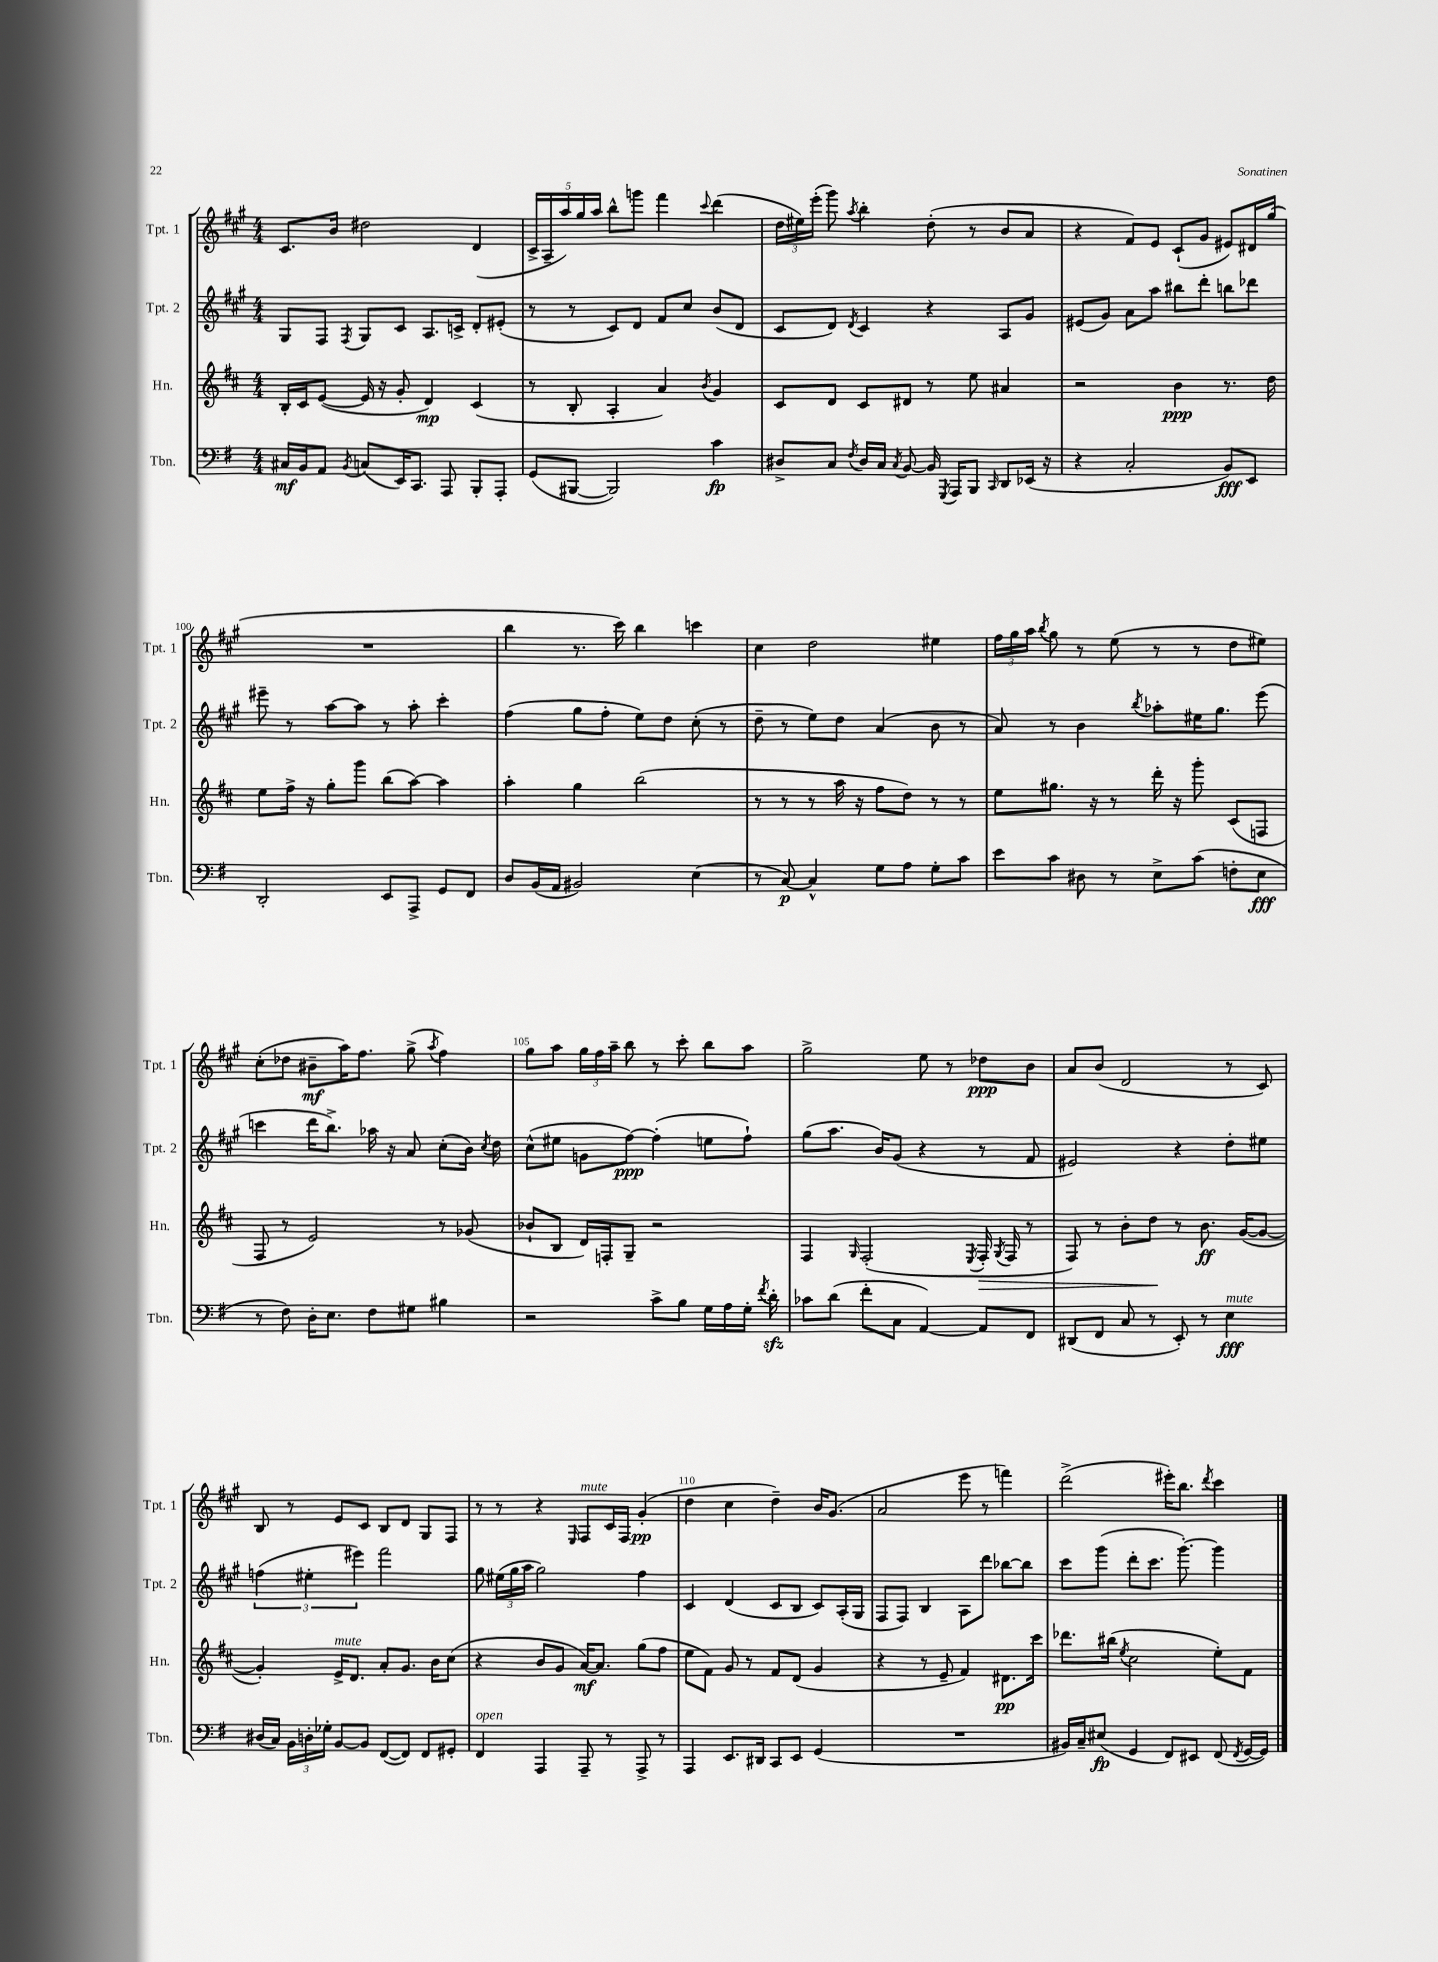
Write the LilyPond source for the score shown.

<<
\new StaffGroup <<
\new Staff = "s0" \with { instrumentName = "Tpt. 1" shortInstrumentName = "Tpt. 1" } {
    \clef treble \key a \major \numericTimeSignature \time 4/4
    \autoBeamOff cis'8.[ b'16] dis''2 d'4( |
    \tuplet 5/4 { cis'16[-> a16-- a''16) gis''16 a''16] } b''8[-^ g'''8] fis'''4 \appoggiatura { cis'''8 } d'''4( |
    \tuplet 3/2 { d''16[ eis''16) e'''16]-.( } gis'''8) \acciaccatura { a''8 } b''4-. d''8-.( r8 b'8[ a'8] |
    r4 fis'8[) e'8] cis'8[-!( gis'8] eis'8[) dis'16 gis''16]( |
    R1 |
    b''4 r8. cis'''16) b''4 c'''4 |
    cis''4 d''2 eis''4 |
    \tuplet 3/2 { fis''16[ gis''16 a''16] } \acciaccatura { b''8 } gis''8 r8 e''8( r8 r8 d''8[ eis''8]) |
    cis''8[-.( des''8] bis'8[--\mf a''16) fis''8.] gis''8->( \acciaccatura { a''8 } fis''4) |
    gis''8[ a''8] \tuplet 3/2 { gis''16[ fis''16 a''16]-- } b''8 r8 cis'''8-. b''8[ a''8] |
    gis''2-> e''8 r8 des''8[\ppp b'8] |
    a'8[ b'8]( d'2 r8 cis'8) |
    b8 r8 e'8[ cis'8] b8[ d'8] gis8[ fis8] |
    r8 r8 r4 \grace { e16 } fis8[^\markup { \italic "mute" } cis'16 fis16] gis'4-.\pp( |
    d''4 cis''4 d''4--) b'16[ gis'8.]( |
    a'2 e'''8 r8 f'''4) |
    d'''2->( eis'''16[-.) b''8.] \acciaccatura { d'''8 } cis'''4 \bar "|." |
}
\new Staff = "s1" \with { instrumentName = "Tpt. 2" shortInstrumentName = "Tpt. 2" } {
    \clef treble \key a \major \numericTimeSignature \time 4/4
    \autoBeamOff gis8[ fis8] \acciaccatura { fis8 } gis8[ cis'8] a8.[ c'16]-> d'8[-. eis'8]-.( |
    r8 r8 cis'8[) d'8] fis'8[ cis''8] b'8[( d'8] |
    cis'8[ d'8]) \acciaccatura { d'8 } cis'4 r4 a8[ gis'8] |
    eis'8[( gis'8]) a'8[ a''8] bis''8[ d'''8]-. b''8[ des'''8] |
    eis'''8-- r8 a''8[~ a''8] r8 a''8-. cis'''4-. |
    fis''4( gis''8[ fis''8]-. e''8[) d''8] cis''8-.( r8 |
    d''8-- r8 e''8[) d''8] a'4( b'8 r8 |
    a'8) r8 b'4 \acciaccatura { b''8 } aes''8[-. eis''16 gis''8.] e'''8( |
    c'''4 d'''16[ b''8.]->) aes''16 r16 a'8 cis''8[-.( b'16]) \acciaccatura { cis''8 } d''16 |
    cis''8[-^( eis''8] g'8[ fis''8]~\ppp) fis''4-.( e''8[ fis''8]-!) |
    gis''8[( a''8.] b'16[) gis'8]( r4 r8 fis'8 |
    eis'2) r4 d''8[-. eis''8] |
    \tuplet 3/2 { f''4( eis''4-. eis'''4) } fis'''2 |
    gis''8 \tuplet 3/2 { eis''16[( gis''16 a''16] } gis''2) fis''4 |
    cis'4 d'4( cis'8[ b8] cis'8[) a16-.( gis16] |
    fis8[ fis8]) b4 a8[ d'''8] bes''8[~ bes''8] |
    cis'''8[ gis'''8]( d'''8[-. cis'''8.] gis'''8.~-.) gis'''4 \bar "|." |
}
\new Staff = "s2" \with { instrumentName = "Hn." shortInstrumentName = "Hn." } {
    \clef treble \key d \major \numericTimeSignature \time 4/4
    \autoBeamOff b16[-. cis'16 e'8]~( e'16 r16 g'8-. d'4\mp) cis'4( |
    r8 b8-. a4-. a'4) \acciaccatura { b'8 } g'4 |
    cis'8[ d'8] cis'8[ dis'8] r8 e''8 ais'4 |
    r2 b'4\ppp r8. d''16 |
    e''8[ fis''16]-> r16 g''8[-. g'''8] b''8[( a''8]~) a''4 |
    a''4-. g''4 b''2( |
    r8 r8 r8 a''16 r16 fis''8[ d''8]) r8 r8 |
    e''8[ gis''8.] r16 r8 d'''16-. r16 g'''8-. cis'8[( f8] |
    fis8 r8 e'2) r8 ges'8( |
    bes'8[-! b8] d'16[) f16-. g8]-- r2 |
    fis4 \grace { g16 } fis2-.( \acciaccatura { e8 } fis16-.\> \acciaccatura { g8 } fis16 r8 |
    fis8) r8 b'8[-. d''8]\! r8 b'8.\ff g'16[~( g'8]~ |
    g'4-.) e'16[->^\markup { \italic "mute" } d'8.] a'8[-. g'8.] b'16[ cis''8]( |
    r4 b'8[ g'8] a'16[~\mf) a'8.] g''8[( fis''8] |
    e''8[ fis'8]) g'8 r8 fis'8[ d'8]( g'4 |
    r4 r8 e'8-- fis'4) dis'8.[\pp cis'''16] |
    des'''8.[ bis''16]( \acciaccatura { e''8 } cis''2 e''8[-.) fis'8] \bar "|." |
}
\new Staff = "s3" \with { instrumentName = "Tbn." shortInstrumentName = "Tbn." } {
    \clef bass \key g \major \numericTimeSignature \time 4/4
    \autoBeamOff cis16[\mf b,16 a,8] \acciaccatura { b,8 } c8[( e,16) c,8.] a,,8 b,,8[-. a,,8]-. |
    g,8[( bis,,8]~ bis,,2) c'4\fp |
    dis8[-> c8] \acciaccatura { fis8 } dis16[ c16] \acciaccatura { c8 } b,8~ b,16 \acciaccatura { g,,8 } a,,16[ b,,8] \grace { c,16 } d,8[ ees,16]( r16 |
    r4 c2-. b,8[\fff) e,8] |
    d,2-. e,8[ a,,8]-> g,8[ fis,8] |
    d8[ b,16( a,16] bis,2) e4( |
    r8 c8~\p) c4-^ g8[ a8] g8[-. c'8] |
    e'8[ c'8] dis8 r8 e8[-> c'8]( f8[-. e8]\fff |
    r8 fis8) d16[-. e8.] fis8[ gis8] bis4 |
    r2 c'8[-> b8] g16[ a16 g16]-. \acciaccatura { fis'8 } d'16-.\sfz |
    ces'8[ d'8]( fis'8[-. c8] a,4~) a,8[ fis,8] |
    dis,8[( fis,8] c8 r8 e,8-.) r8 e4\fff^\markup { \italic "mute" } |
    dis16[( c16]) \tuplet 3/2 { b,16[ d16-. ges16]-. } b,8[~ b,8] fis,8[~( fis,8]) fis,8[ gis,8]-. |
    fis,4^\markup { \italic "open" } a,,4 a,,8-- r8 a,,8-> r8 |
    a,,4 e,8.[ dis,16] c,8[ e,8] g,4( |
    R1 |
    bis,16[) c16-- eis8]\fp( g,4 fis,8[) eis,8] fis,8( \acciaccatura { fis,8 } g,16[~ g,16]) \bar "|." |
}
>>
>>
\layout { \context { \Score currentBarNumber = #96 \override BarNumber.break-visibility = ##(#f #t #t) barNumberVisibility = #(every-nth-bar-number-visible 5) } }
